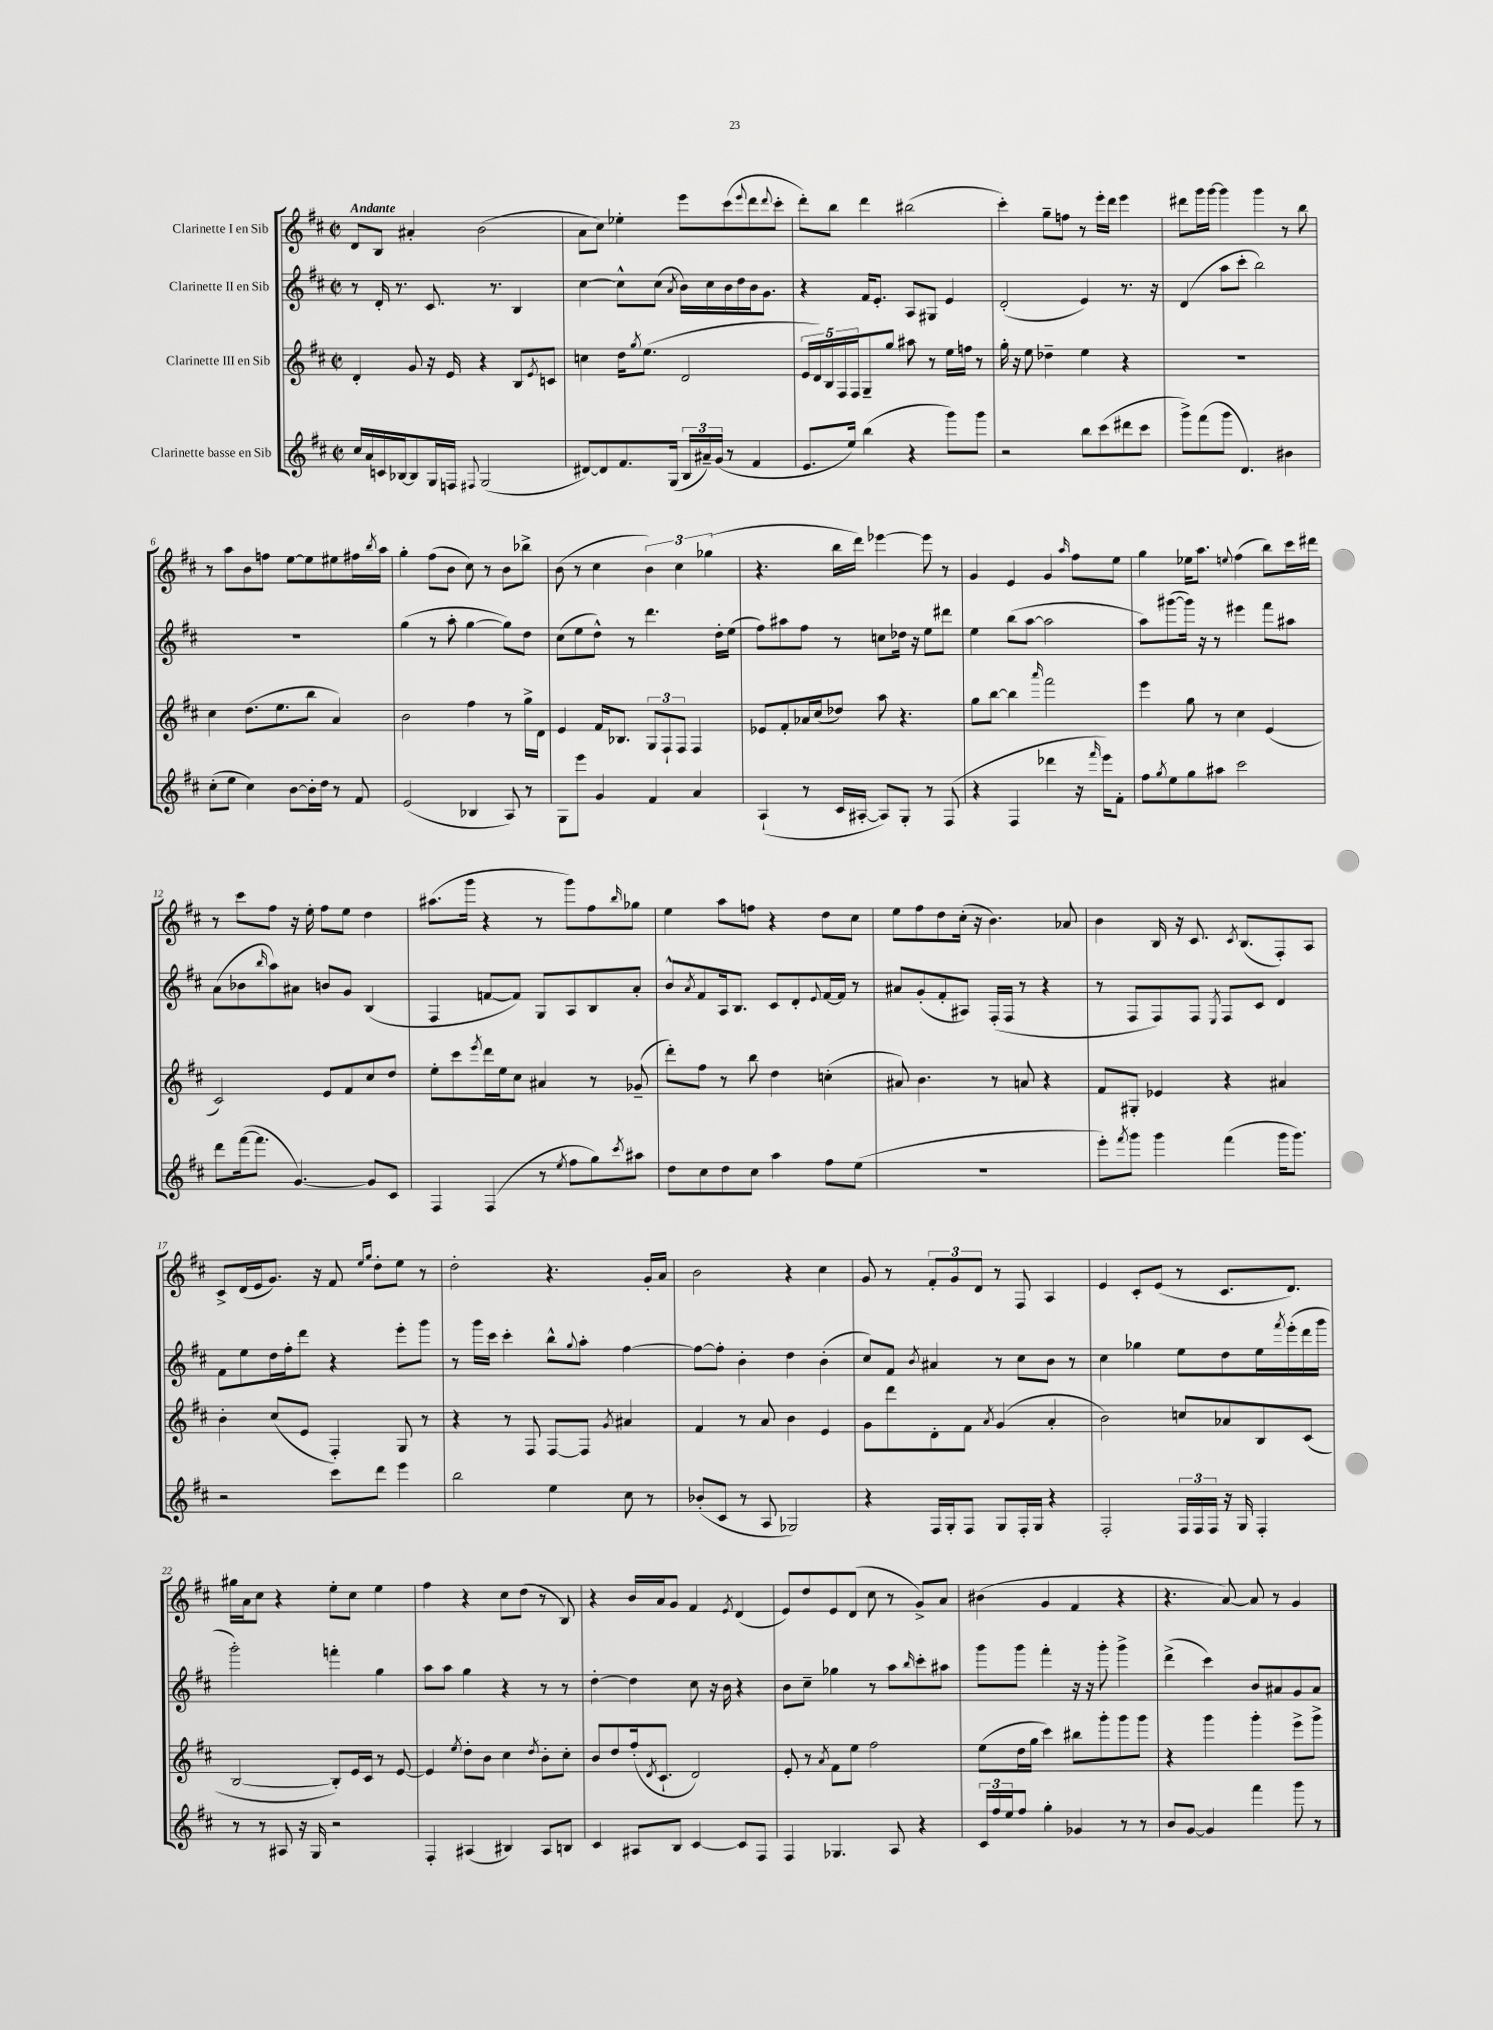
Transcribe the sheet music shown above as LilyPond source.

<<
\new StaffGroup <<
\new Staff = "s0" \with { instrumentName = "Clarinette I en Sib" } {
    \clef treble \key d \major \defaultTimeSignature \time 2/2 \tempo "Andante"
    d'8 b8 ais'4-. b'2( |
    a'8 cis''8) ees''4-. e'''8 cis'''8( \appoggiatura { e'''8 } d'''8 \appoggiatura { d'''8 } cis'''8-. |
    d'''8-.) b''8 d'''4 bis''2( |
    cis'''4-.) g''8-- f''8 r8 e'''16-. d'''16 e'''4 |
    dis'''8 g'''16 g'''16~ g'''4 g'''4 r8 b''8 |
    r8 a''8 b'8 f''8 e''8~ e''8 eis''8 fis''16 \acciaccatura { b''8 } a''16 |
    g''4-. fis''8( b'8 cis''8) r8 b'8 bes''8-> |
    b'8( r8 cis''4 \tuplet 3/2 { b'4) cis''4 ges''4( } |
    r4. b''16 d'''16) ees'''4~ ees'''8 r8 |
    g'4 e'4 g'4 \grace { a''16 } fis''8 e''8 |
    g''4 ees''16 a''8. \appoggiatura { e''8 } fis''4( b''8) cis'''16 dis'''16 |
    r8 cis'''8 fis''8 r16 e''16-. fis''8 e''8 d''4 |
    ais''8.( g'''16 r4 r8 g'''8) fis''8 \grace { b''16 } ges''8 |
    e''4 a''8 f''8 r4 d''8 cis''8 |
    e''8 fis''8 d''8 cis''16-.( r16 b'4.) aes'8 |
    b'4 b16 r16 cis'8. \acciaccatura { cis'8 } b8.( fis8-.) a8 |
    cis'8-> d'16( e'16 g'8.) r16 fis'8 \grace { e''16 g''16 } d''8-. e''8 r8 |
    d''2-. r4. g'16-. a'16 |
    b'2 r4 cis''4 |
    g'8 r8 \tuplet 3/2 { fis'8-. g'8 d'8 } r8 fis8 a4 |
    e'4 cis'8-. e'8( r8 cis'8. d'8.) |
    gis''16 a'16 cis''8 r4 e''8-. cis''8 e''4 |
    fis''4 r4 cis''8 d''8( r8 b8) |
    r4 b'16 a'16 g'8 fis'4 \acciaccatura { e'8 } d'4( |
    e'8) d''8 e'8 d'8( cis''8 r8 g'8->) a'8 |
    bis'4( g'4 fis'4 r4 |
    r4. a'8~) a'8 r8 g'4 \bar "|." |
}
\new Staff = "s1" \with { instrumentName = "Clarinette II en Sib" } {
    \clef treble \key d \major \defaultTimeSignature \time 2/2
    r8 d'16-. r8. cis'8. r8. b4 |
    cis''4~ cis''8-^ cis''8( \acciaccatura { a'8 } b'16) cis''16 b'16 d''16 b'16 g'8. |
    r4 fis'16 e'8.-. a8 gis8 e'4 |
    d'2-.( e'4) r8. r16 |
    d'4( a''8 cis'''8-. b''2) |
    R1 |
    g''4( r8 a''8-. g''4~ g''8) d''8 |
    cis''8( e''8 d''8-^) r8 d'''4. d''16-. e''16( |
    fis''8) ais''8 fis''8 r8 c''8 des''16 r16 e''8 dis'''8 |
    e''4 b''8( a''8~ a''2 |
    a''8) gis'''8~( gis'''16) r16 r8 eis'''4 fis'''8 ais''8 |
    a'8( bes'8 \grace { b''16 } a''8) ais'8 b'8 g'8 b4( |
    fis4 f'8~ f'8) g8 a8 b8 a'8-. |
    b'8-^ \acciaccatura { a'8 } fis'8 a16 b8. cis'8 d'8-. \appoggiatura { e'8 } fis'16~ fis'16 r8 |
    ais'8 g'8-.( fis'8-. ais8) fis16-.( fis16 r8 r4 |
    r8 fis8 fis8) fis8 \acciaccatura { e8 } fis8 cis'8 d'4 |
    fis'8 e''8 d''16 fis''16-. d'''8 r4 e'''8-. g'''8 |
    r8 g'''16 cis'''16 cis'''4-. b''8-^ \appoggiatura { g''8 } a''8-. fis''4~ |
    fis''8~ fis''8-. b'4-. d''4 b'4-.( |
    cis''8) fis'8 \acciaccatura { b'8 } ais'4 r8 cis''8 b'8 r8 |
    cis''4 ges''4 e''8 d''8 e''16 \acciaccatura { fis'''8 } e'''16-.( d'''16 g'''16 |
    g'''2-.) f'''4-. g''4 |
    a''8 a''8 g''4 r4 r8 r8 |
    d''4~-. d''4 cis''8 r16 b'16 r4 |
    b'8 cis''8-- ges''4 r8 a''8 \grace { b''16 } cis'''8-. ais''8 |
    g'''8 g'''8 fis'''4-. r16 r16 g'''8-. g'''4-> |
    d'''4->( cis'''4) b'8 ais'8 g'8 ais'8 \bar "|." |
}
\new Staff = "s2" \with { instrumentName = "Clarinette III en Sib" } {
    \clef treble \key d \major \defaultTimeSignature \time 2/2
    d'4-. g'8 r16 e'16 r4 b8 \acciaccatura { e'8 } c'8 |
    c''4 d''16 \acciaccatura { g''8 } e''8.( d'2 |
    \tuplet 5/4 { e'16 d'16) b16 fis16 fis16 } g8-- g''8 ais''8 r8 e''16 f''16 r8 |
    g''16-. r16 e''8 des''4-- e''4 r4 |
    R1 |
    cis''4 d''8.( e''8. b''8 a'4) |
    b'2 fis''4 r8 g''16-> d'16 |
    e'4 fis'16 bes8. \tuplet 3/2 { g8 fis8-! fis8 } fis4 |
    ees'8 fis'8-. aes'16 cis''16( des''8) a''8 r4. |
    g''8 b''8~ b''4 \grace { a'''16 } fis'''2 |
    e'''4 g''8 r8 cis''4 e'4( |
    cis'2) e'8 fis'8 cis''8 d''8 |
    e''8-. cis'''8 \acciaccatura { e'''8 } d'''16 e''16 cis''8 ais'4 r8 ges'8--( |
    d'''8-.) fis''8 r8 b''8 d''4 c''4-.( |
    ais'8) b'4. r8 a'8 r4 |
    fis'8 gis8-. ees'4 r4 ais'4 |
    b'4-. cis''8( e'8 fis4-.) g8 r8 |
    r4 r8 fis8 fis8~ fis8 \acciaccatura { g'8 } ais'4 |
    fis'4 r8 a'8 b'4 e'4 |
    g'8 d'''8 d'8-. fis'8 \acciaccatura { a'8 } g'4( a'4-. |
    b'2) c''8 aes'8 b8 cis'8( |
    b2~ b8-.) e'16 cis'16 r8 e'8~ |
    e'4 \acciaccatura { e''8 } d''8-. b'8 cis''4 \acciaccatura { d''8 } b'8-. cis''8-. |
    b'8 d''8 fis''16-.( \acciaccatura { d'8 } cis'8.-! d'2) |
    e'8-. r8 \acciaccatura { a'8 } fis'8 e''8 fis''2 |
    e''8( d''16 g''16 cis'''4) bis''8 g'''8-. g'''8 g'''8 |
    r4 g'''4 g'''4-. e'''8-> g'''8-> \bar "|." |
}
\new Staff = "s3" \with { instrumentName = "Clarinette basse en Sib" } {
    \clef treble \key d \major \defaultTimeSignature \time 2/2
    cis''16 a'16 c'16 bes16~ bes8 g16 f16 \appoggiatura { fis8 } g2( |
    dis'8~) dis'8 fis'8. g16( \tuplet 3/2 { b16 ais'16--) g'16( } r8 fis'4 |
    e'8. e''16) b''4( r4 g'''8) g'''8 |
    r2 b''8 cis'''8( dis'''8 cis'''8 |
    g'''8->) fis'''8( g'''8 d'4.) bis'4 |
    cis''8-.( e''8 cis''4) b'8~ b'16-. d''16 r8 fis'8 |
    e'2( bes4 a8) r8 |
    g8 e'''8 g'4 fis'4 a'4 |
    a4-!( r8 cis'16 ais16~-. ais8) g8-. r8 fis8( |
    r4 fis4 des'''4 r16 \grace { fis'''16 } e'''16) fis'8-. |
    fis''8 \acciaccatura { g''8 } e''8 g''8 ais''8 cis'''2 |
    d'''8 fis'''16~( fis'''8. g'4.~) g'8 cis'8 |
    fis4 fis4( r8 \acciaccatura { e''8 } fis''8 g''8) \acciaccatura { cis'''8 } ais''8 |
    d''8 cis''8 d''8 cis''8 a''4 fis''8 e''8( |
    R1 |
    e'''8-.) \acciaccatura { fis'''8 } g'''8 g'''4 fis'''4( g'''16 g'''8.) |
    r2 cis'''8 d'''8 e'''4 |
    b''2 e''4 cis''8 r8 |
    bes'8-.( cis'8 r8 a8 ges2) |
    r4 fis16 g16-. fis8 g8 fis16-. g16 r4 |
    fis2-. \tuplet 3/2 { fis16 fis16 fis16 } r16 g16 fis4-. |
    r8 r8 ais8 r16 g16 r2 |
    fis4-. ais4( bis4) ais8 b8 |
    cis'4 ais8 b8 cis'4~ cis'8 fis8 |
    fis4 ges4. a8 r4 |
    \tuplet 3/2 { cis'16 fis''16 e''16 } fis''8 g''4-. ges'4 r8 r8 |
    b'8 g'8~ g'4 fis'''4 g'''8 r8 \bar "|." |
}
>>
>>
